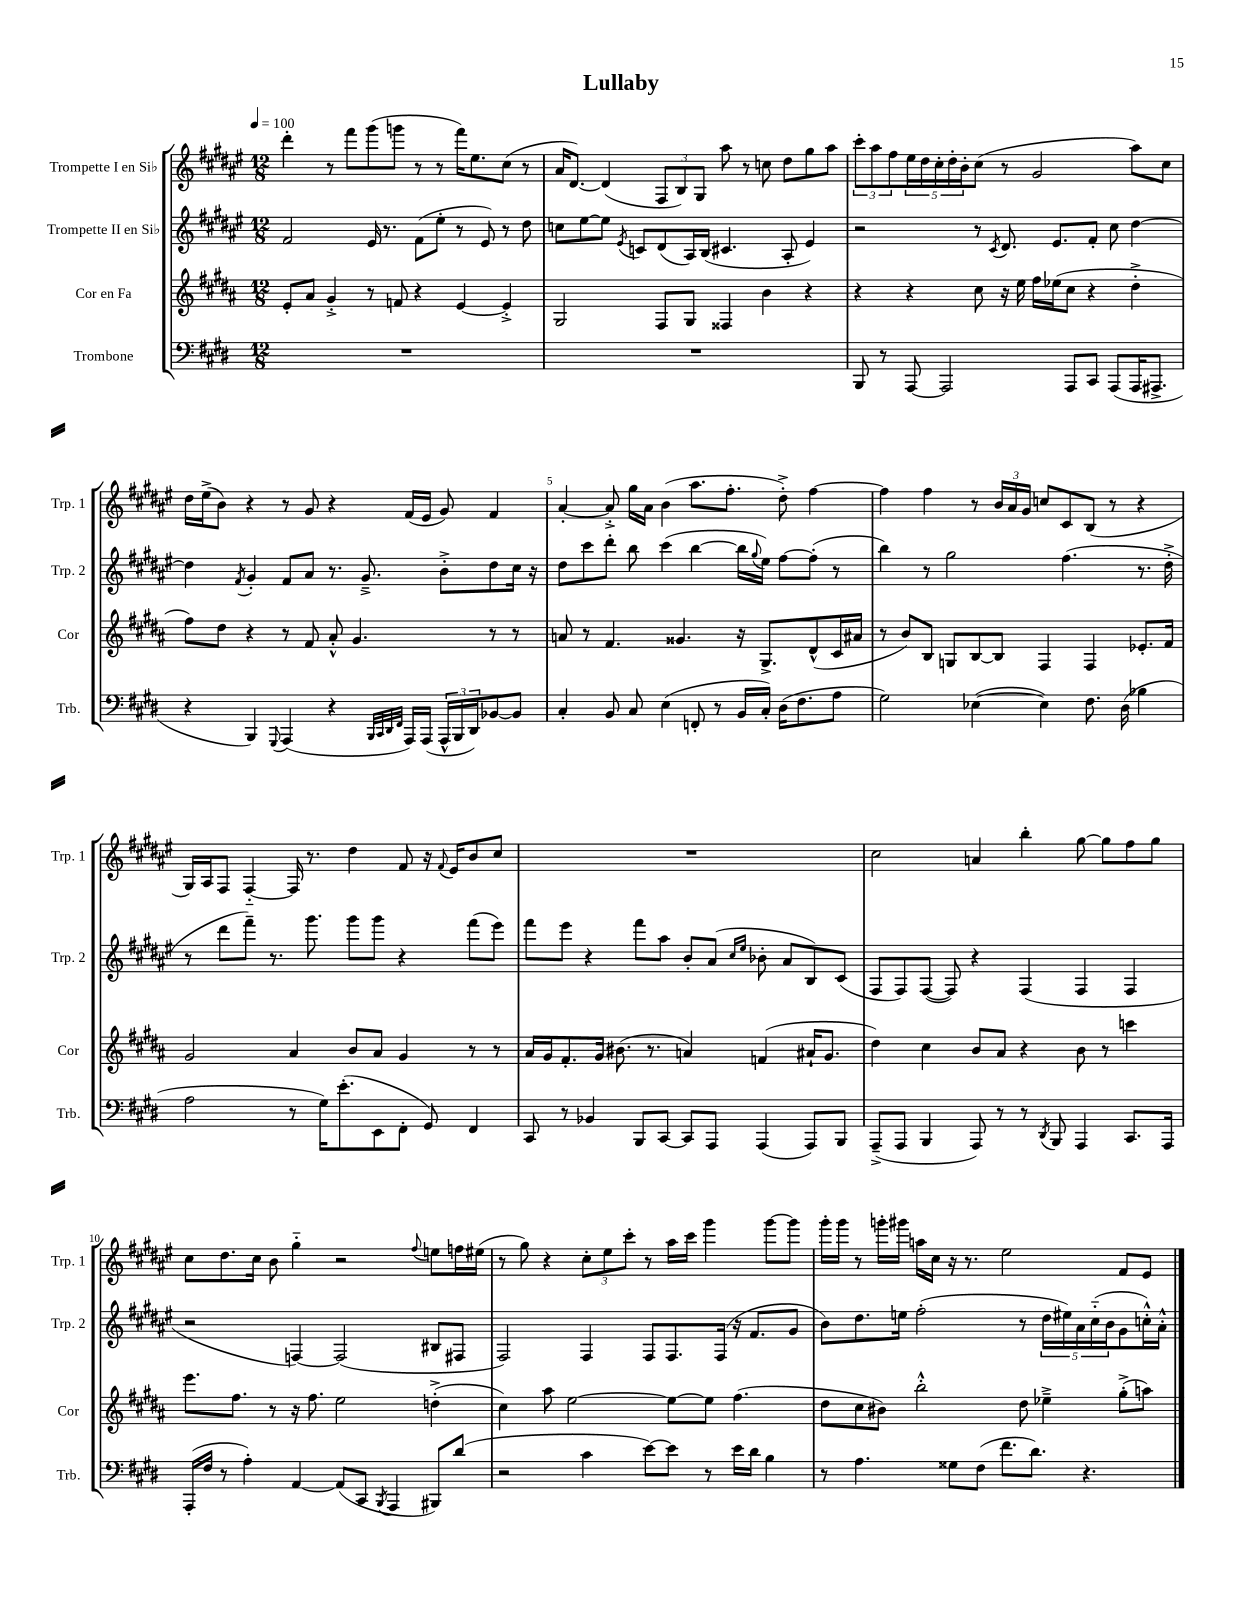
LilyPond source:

\header { title = "Lullaby" }
<<
\new StaffGroup <<
\new Staff = "s0" \with { instrumentName = "Trompette I en Sib" shortInstrumentName = "Trp. 1" } {
    \clef treble \key fis \major \numericTimeSignature \time 12/8 \tempo 4 = 100
    dis'''4-. r8 fis'''8 gis'''8( g'''8 r8 r8 fis'''16) eis''8. cis''8( r8 |
    ais'16 dis'8.~) dis'4( \tuplet 3/2 { fis8 b8) gis8 } ais''8 r8 c''8 dis''8 gis''8 ais''8 |
    \tuplet 3/2 { cis'''8-. ais''8 fis''8 } \tuplet 5/4 { eis''16 dis''16 cis''16-. dis''16-. b'16-. } cis''8( r8 gis'2 ais''8) cis''8 |
    dis''16 eis''16->( b'8) r4 r8 gis'8 r4 fis'16( eis'16 gis'8) fis'4 |
    ais'4~-. ais'8-.-> gis''16 ais'16 b'4( ais''8. fis''8.-. dis''8-.->) fis''4~ |
    fis''4 fis''4 r8 \tuplet 3/2 { b'16 ais'16 gis'16 } c''8 cis'8 b8( r8 r4 |
    gis16) ais16 fis8 fis4~-_ fis16 r8. dis''4 fis'8 r16 \appoggiatura { fis'8 } eis'16 b'8 cis''8 |
    R1. |
    cis''2 a'4 b''4-. gis''8~ gis''8 fis''8 gis''8 |
    cis''8 dis''8. cis''16 b'8 gis''4-_ r2 \appoggiatura { fis''8 } e''8 f''16 eis''16( |
    r8 gis''8) r4 \tuplet 3/2 { cis''8-. eis''8 cis'''8-. } r8 ais''16 cis'''16 gis'''4 gis'''8~ gis'''8 |
    gis'''16-. gis'''16 r8 g'''16-. gis'''16 a''16 cis''16 r16 r8. eis''2 fis'8 eis'8 \bar "|." |
}
\new Staff = "s1" \with { instrumentName = "Trompette II en Sib" shortInstrumentName = "Trp. 2" } {
    \clef treble \key fis \major \numericTimeSignature \time 12/8
    fis'2 eis'16 r8. fis'8( eis''8-. r8 eis'8) r8 dis''8 |
    c''8 eis''8~ eis''8 \acciaccatura { eis'8 } c'8 dis'8( ais16) b16( cis'4. ais8-. eis'4) |
    r2 r8 \acciaccatura { cis'8 } dis'8. eis'8. fis'8-. cis''8 dis''4~ |
    dis''4 \acciaccatura { fis'8 } gis'4-. fis'8 ais'8 r8. gis'8.---> b'8-.-> dis''8 cis''16 r16 |
    dis''8 cis'''8 dis'''8-. b''8 cis'''4( b''4~ b''16 \appoggiatura { gis''8 } eis''16) fis''8~ fis''8-.( r8 |
    b''4) r8 gis''2 fis''4.( r8. dis''16-.-> |
    r8 dis'''8 fis'''8--) r8. gis'''8. gis'''8 gis'''8 r4 fis'''8( eis'''8) |
    fis'''8 eis'''8 r4 fis'''8 ais''8 b'8-. ais'8( \grace { cis''16 eis''16 } bes'8-. ais'8 b8) cis'8( |
    fis8 fis8) fis8~( fis8) r4 fis4( fis4 fis4 |
    r2 f4~) f2( bis8 fis8 |
    fis2) fis4 fis8 fis8. fis16( r16 fis'8. gis'8 |
    b'8) dis''8. e''16 fis''2-.( r8 \tuplet 5/4 { dis''16 eis''16) ais'16 cis''16-_( b'16 } gis'8 c''16-.-^) ais'16-.-^ \bar "|." |
}
\new Staff = "s2" \with { instrumentName = "Cor en Fa" shortInstrumentName = "Cor" } {
    \clef treble \key b \major \numericTimeSignature \time 12/8
    e'8-. ais'8 gis'4-.-> r8 f'8 r4 e'4~ e'4-.-> |
    gis2 fis8 gis8 fisis4 b'4 r4 |
    r4 r4 cis''8 r16 e''16 fis''16 ees''16( cis''8 r4 dis''4-.-> |
    fis''8) dis''8 r4 r8 fis'8 ais'8-.-^ gis'4. r8 r8 |
    a'8 r8 fis'4. gisis'4. r16 gis8.-> dis'8-^( cis'16 ais'16 |
    r8 b'8) b8 g8 b8~ b8 fis4 fis4 ees'8.-. fis'16 |
    gis'2 ais'4 b'8 ais'8 gis'4 r8 r8 |
    ais'16 gis'16 fis'8.-. gis'16 bis'8.( r8. a'4) f'4( ais'16-! gis'8. |
    dis''4) cis''4 b'8 ais'8 r4 b'8 r8 c'''4 |
    e'''8. fis''8. r8 r16 fis''8. e''2 d''4-.->( |
    cis''4) ais''8 e''2~ e''8~ e''8 fis''4.( |
    dis''8 cis''8 bis'8) b''2-.-^ dis''8 ees''4---> gis''8-.->( a''8) \bar "|." |
}
\new Staff = "s3" \with { instrumentName = "Trombone" shortInstrumentName = "Trb." } {
    \clef bass \key e \major \numericTimeSignature \time 12/8
    R1. |
    R1. |
    b,,8 r8 a,,8~ a,,2 a,,8 cis,8 a,,8( a,,16 ais,,8.-> |
    r4 b,,4) \appoggiatura { gis,,8 } a,,4( r4 \grace { b,,32 cis,32 dis,32 fis,32 } a,,16) a,,16( \tuplet 3/2 { a,,16-^ b,,16 dis,16) } bes,8~ bes,8 |
    cis4-. b,8 cis8 e4( f,8-. r8 b,16 cis16-.) dis16( fis8. a8 |
    gis2) ees4~( ees4) fis8. dis16( bes4 |
    a2 r8 gis16) e'8.-.( e,8 fis,8-. gis,8) fis,4 |
    cis,8 r8 bes,4 b,,8 cis,8~ cis,8 a,,8 a,,4( a,,8) b,,8 |
    a,,8--->( a,,8 b,,4 a,,8) r8 r8 \acciaccatura { dis,8 } b,,8 a,,4 cis,8. a,,16 |
    a,,16-.( fis16 r8 a4-.) a,4~ a,8( cis,8 \acciaccatura { b,,8 } a,,4 bis,,8) dis'8( |
    r2 cis'4 e'8~) e'8 r8 e'16 dis'16 b4 |
    r8 a4. gisis8 fis8( fis'8. dis'8.) r4. \bar "|." |
}
>>
>>
\layout { \context { \Score \override BarNumber.break-visibility = ##(#f #t #t) barNumberVisibility = #(every-nth-bar-number-visible 5) } }
